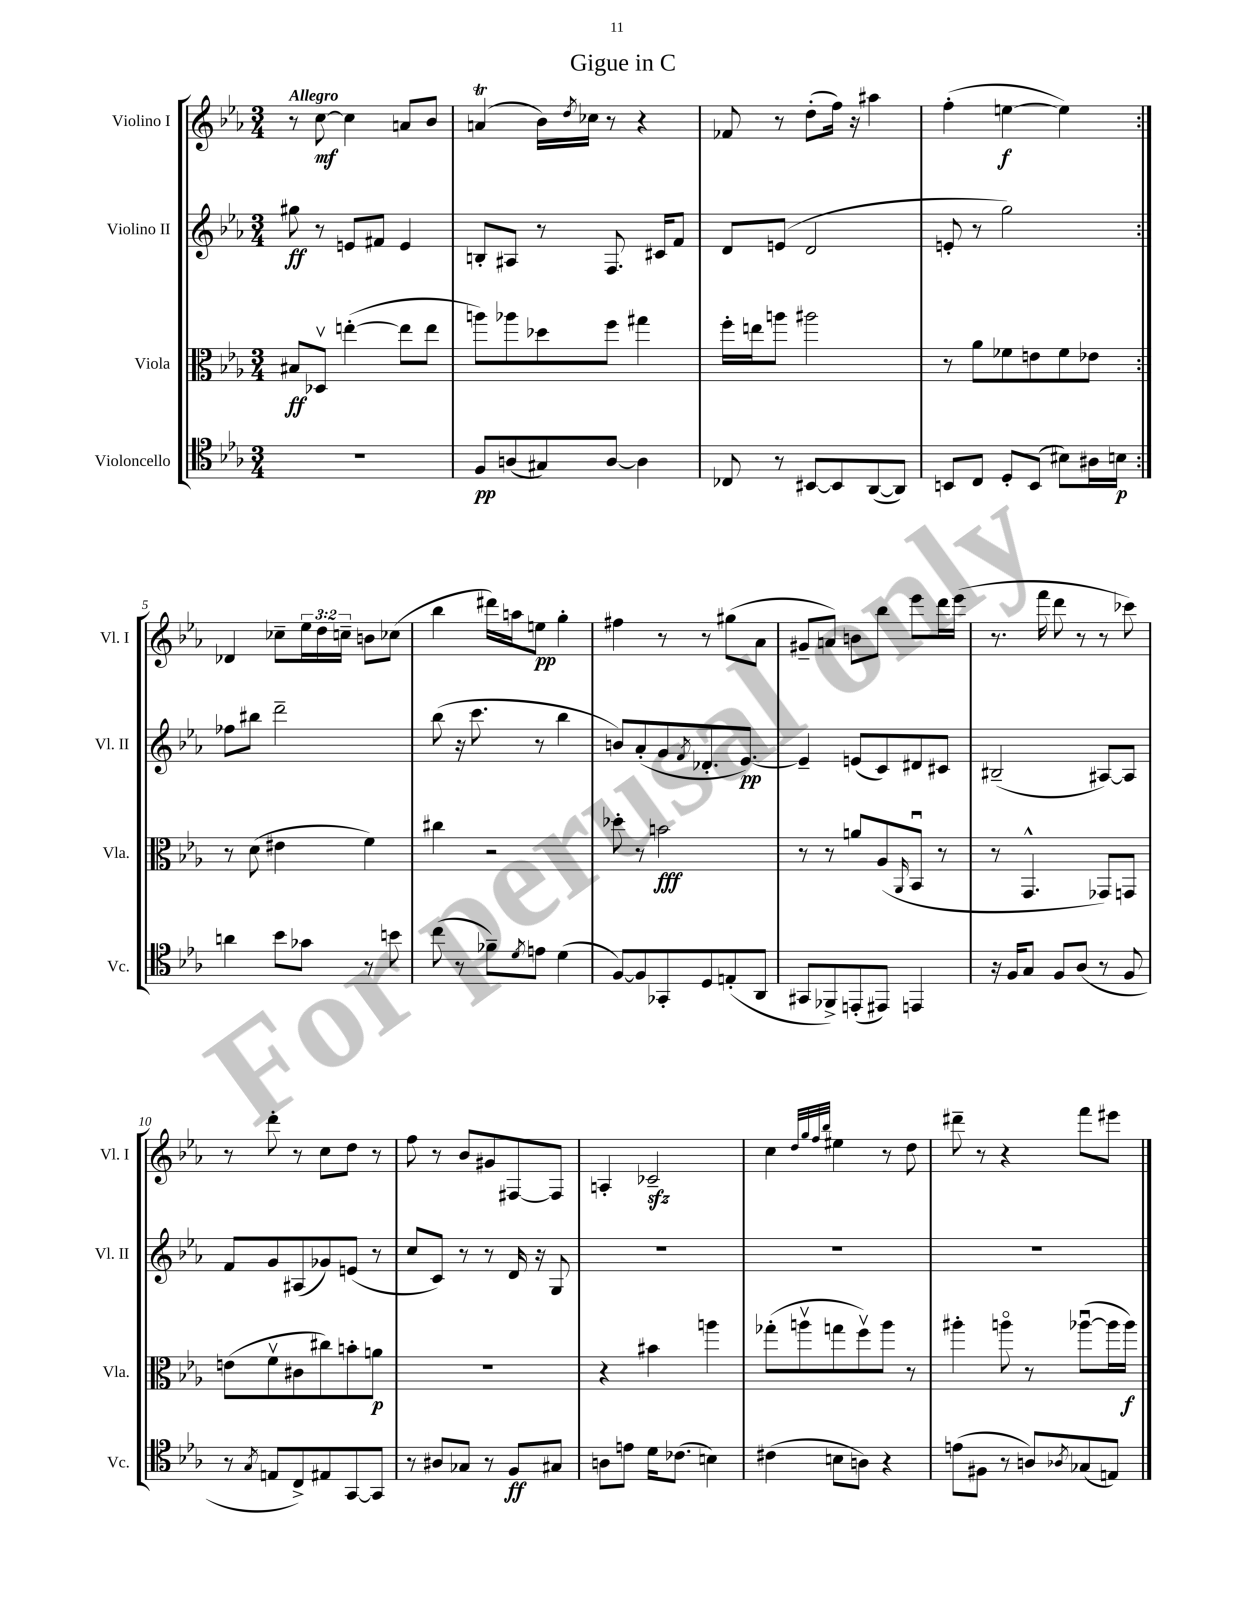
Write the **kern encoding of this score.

**kern	**dynam	**kern	**dynam	**kern	**dynam	**kern	**dynam
*part4	*part4	*part3	*part3	*part2	*part2	*part1	*part1
*staff4	*staff4	*staff3	*staff3	*staff2	*staff2	*staff1	*staff1
*I"Violoncello	*	*I"Viola	*	*I"Violino II	*	*I"Violino I	*
*I'Vc.	*	*I'Vla.	*	*I'Vl. II	*	*I'Vl. I	*
*clefC4	*	*clefC3	*	*clefG2	*	*clefG2	*
*k[b-e-a-]	*	*k[b-e-a-]	*	*k[b-e-a-]	*	*k[b-e-a-]	*
*M3/4	*	*M3/4	*	*M3/4	*	*M3/4	*
=1	=1	=1	=1	=1	=1	=1	=1
!	!	!	!	!	!	!LO:TX:a:B:t=Allegro	!
2.r	.	8B#X/L	ff	8gg#X\	ff	8r	.
.	.	8D-Xv/J	.	8r	.	[8cc\	mf
.	.	([4een'\	.	8en/L	.	4cc\]	.
.	.	.	.	8f#X/J	.	.	.
.	.	8ee\L]	.	4e/	.	8an/L	.
.	.	8ee\J	.	.	.	8b-/J	.
=2	=2	=2	=2	=2	=2	=2	=2
8F/L	pp	8aan\L)	.	8Bn'/L	.	(4ant/	.
(8An/	.	8aa-X\	.	8A#X/J	.	.	.
8G#X/)	.	8dd-X\	.	8r	.	16b-\LL)	.
.	.	.	.	.	.	8qdd/	.
.	.	.	.	.	.	16cc-X\JJ	.
[8A/J	.	8ff\J	.	8.F/	.	8r	.
4A\]	.	4gg#X\	.	.	.	4r	.
.	.	.	.	16c#X/KL	.	.	.
.	.	.	.	8f/J	.	.	.
=3	=3	=3	=3	=3	=3	=3	=3
8C-X/	.	16ff'\LL	.	8d/L	.	8f-X/	.
.	.	16een\J	.	.	.	.	.
8r	.	8aan\J	.	(8en/J	.	8r	.
[8BB#X/L	.	2aa#X\	.	2d/	.	(8dd'\L	.
8BB#/]	.	.	.	.	.	16ff\Jk)	.
.	.	.	.	.	.	16r	.
([8AA-/	.	.	.	.	.	4aa#X\	.
8AA-/J])	.	.	.	.	.	.	.
=4	=4	=4	=4	=4	=4	=4	=4
8BBn/L	.	8r	.	8en'/	.	(4ff'\	.
8C/J	.	8a-\L	.	8r	.	.	.
8D'/L	.	8f-X\	.	2gg\)	.	[4een\	f
(8BB/J	.	8en\	.	.	.	.	.
8B#X\L)	.	8f-\	.	.	.	4ee\])	.
16A#X\L	.	8e-X\J	.	.	.	.	.
16Bn\JJ	p	.	.	.	.	.	.
!!LO:LB:g=z
=5:|!	=5:|!	=5:|!	=5:|!	=5:|!	=5:|!	=5:|!	=5:|!
4an\	.	8r	.	8ff-X\L	.	4d-X/	.
.	.	(8d\	.	8bb#X\J	.	.	.
8b-\L	.	4e#X\	.	2ddd~\	.	8cc-X~\L	.
8g-X\J	.	.	.	.	.	24ee-\L	.
.	.	.	.	.	.	24dd\	.
.	.	.	.	.	.	24ccn~\JJ	.
8r	.	4f\)	.	.	.	8bn\L	.
8bn\	.	.	.	.	.	(8cc-X\J	.
=6	=6	=6	=6	=6	=6	=6	=6
(8cc\	.	4cc#X\	.	(8bb-\	.	4bb-\	.
8r	.	.	.	16r	.	.	.
.	.	.	.	8.ccc\	.	.	.
8f-X~\L)	.	2r	.	.	.	16ddd#X\LL)	.
.	.	.	.	.	.	16aan\J	.
8qd/	.	.	.	.	.	.	.
8en\J	.	.	.	8r	.	8een\J	pp
(4d\	.	.	.	4bb-\	.	4gg'\	.
=7	=7	=7	=7	=7	=7	=7	=7
[8F/L)	.	8dd-X'\	.	8bn/L)	.	4ff#X\	.
8F/]	.	8r	.	(8a-'/	.	.	.
8GG-X'/	.	2bn\	fff	8g/	.	8r	.
.	.	.	.	8qf/	.	.	.
8D/	.	.	.	8.d-X'/	.	8r	.
(8En'/	.	.	.	.	.	(8gg#X\L	.
.	.	.	.	[8.e-/J)	pp	.	.
8AA-/J	.	.	.	.	.	8a-\J	.
=8	=8	=8	=8	=8	=8	=8	=8
8GG#X/L	.	8r	.	4e-~/]	.	8g#X~/L	.
8FF-X^/)	.	8r	.	.	.	8an/J)	.
(8EEn'/	.	8an/L	.	(8en/L	.	8bn\L	.
8EE#X/J)	.	(8A-/	.	8c/)	.	8bb-\J	.
.	.	16qqAA-/	.	.	.	.	.
4EEn/	.	8BB-u/J	.	8d#X/	.	8eee-\L	.
.	.	8r	.	8c#X/J	.	16ddd\L	.
.	.	.	.	.	.	(16eee-\JJ	.
=9	=9	=9	=9	=9	=9	=9	=9
16r	.	8r	.	(2B#X~/	.	8.r	.
16F/KL	.	.	.	.	.	.	.
8G/J	.	4.GG^^/	.	.	.	.	.
.	.	.	.	.	.	16fff\	.
8F/L	.	.	.	.	.	8ddd\	.
(8A-/J	.	.	.	.	.	8r	.
8r	.	8GG-X/L)	.	[8A#X/L)	.	8r	.
8F/	.	8GGn/J	.	8A#/J]	.	8ccc-X\)	.
!!LO:LB:g=z
=10	=10	=10	=10	=10	=10	=10	=10
8r	.	(8en\L	.	8f/L	.	8r	.
8qG/	.	.	.	.	.	.	.
8En/L	.	8fv\	.	8g/	.	8ddd'\	.
8C^/)	.	8c#X\	.	(8A#X/	.	8r	.
8E#X/	.	8cc#X\)	.	8g-X/)	.	8cc\L	.
[8GG/	.	8bn'\	.	(8en/J	.	8dd\J	.
8GG/J]	.	8an\J	p	8r	.	8r	.
=11	=11	=11	=11	=11	=11	=11	=11
8r	.	2.r	.	8cc/L	.	8ff\	.
8A#X/L	.	.	.	8c/J)	.	8r	.
8G-X/J	.	.	.	8r	.	8b-/L	.
8r	.	.	.	8r	.	8g#X/	.
8F/L	ff	.	.	16d/	.	[8F#X/	.
.	.	.	.	16r	.	.	.
8G#X/J	.	.	.	8G/	.	8F#/J]	.
=12	=12	=12	=12	=12	=12	=12	=12
8An\L	.	4r	.	2.r	.	4An'/	.
8en\J	.	.	.	.	.	.	.
16d\KL	.	4b#X\	.	.	.	2c-Xzz~/	.
(8.c-X\J	.	.	.	.	.	.	.
4Bn\)	.	4aan\	.	.	.	.	.
=13	=13	=13	=13	=13	=13	=13	=13
(4c#X\	.	(8gg-X'\L	.	2.r	.	4cc\	.
.	.	8aanv\	.	.	.	.	.
.	.	.	.	.	.	32qqdd/LLL	.
.	.	.	.	.	.	32qqgg/	.
.	.	.	.	.	.	32qqff/	.
.	.	.	.	.	.	32qqbb-/JJJ	.
8Bn\L	.	8ggn\	.	.	.	4ee#X\	.
8An\J)	.	8ffv\)	.	.	.	.	.
4r	.	8aa\J	.	.	.	8r	.
.	.	8r	.	.	.	8dd\	.
=14	=14	=14	=14	=14	=14	=14	=14
(8en\L	.	4aa#X'\	.	2.r	.	8ddd#X~\	.
8F#X\J	.	.	.	.	.	8r	.
8r	.	8aan\	.	.	.	4r	.
8An/L)	.	8r	.	.	.	.	.
8qA-X/	.	.	.	.	.	.	.
(8G-X/	.	([8aa-Xu\L	.	.	.	8fff\L	.
8En/J)	.	16aa-\L]	.	.	.	8eee#X\J	.
.	.	16aa-\JJ)	f	.	.	.	.
==	==	==	==	==	==	==	==
*-	*-	*-	*-	*-	*-	*-	*-
